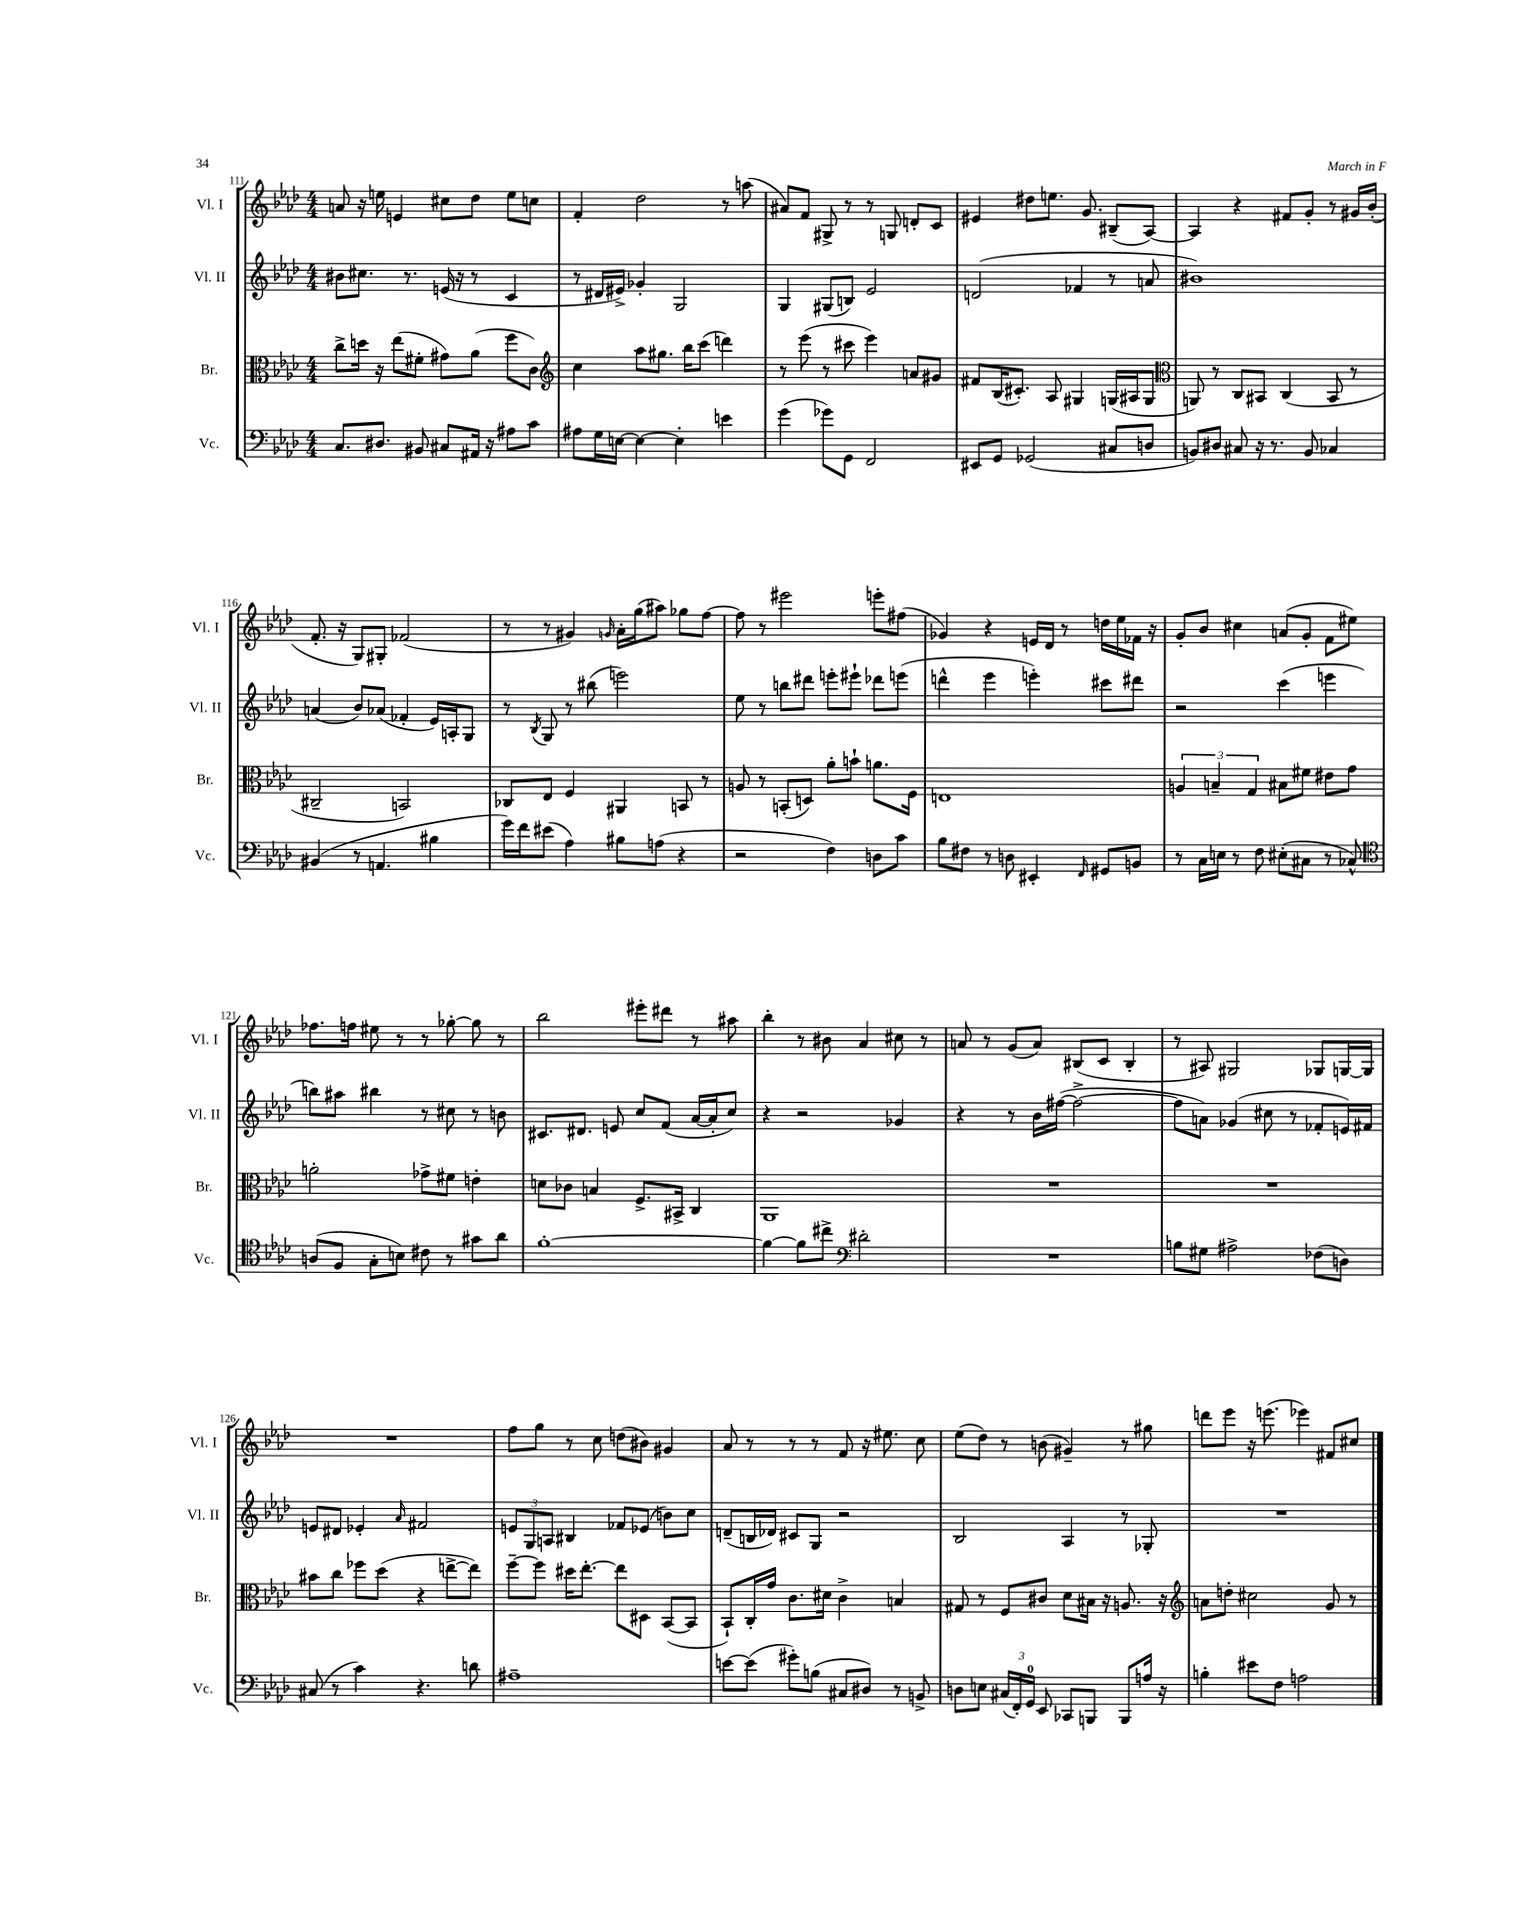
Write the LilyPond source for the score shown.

<<
\new StaffGroup <<
\new Staff = "s0" \with { instrumentName = "Vl. I" shortInstrumentName = "Vl. I" } {
    \clef treble \key aes \major \numericTimeSignature \time 4/4
    \autoBeamOff a'8 r16 e''16 e'4 cis''8[ des''8] e''8[ c''8] |
    f'4-. des''2 r8 a''8( |
    ais'8[) f'8] gis8-> r8 r8 g8 d'8[-. c'8] |
    eis'4 dis''8[ e''8.] g'8. bis8[--( aes8]~) |
    aes4 r4 fis'8[ g'8]-. r8 gis'16[ bes'16]-.( |
    f'8.-. r16 g8[) gis8]-. fes'2( |
    r8 r8 gis'4) \grace { g'16 } aes'16[-. g''16( ais''8]) ges''8[ f''8]~ |
    f''8 r8 eis'''2 e'''8[-. fis''8]( |
    ges'4) r4 e'16[ des'16] r8 d''16[ ees''16 fes'16] r16 |
    g'8[-. bes'8] cis''4 a'8[( g'8]-. f'8[ eis''8]) |
    fes''8.[ f''16] eis''8 r8 r8 ges''8~-. ges''8 r8 |
    bes''2 eis'''8[-. dis'''8] r8 ais''8 |
    bes''4-. r8 bis'8 aes'4 cis''8 r8 |
    a'8 r8 g'8[( a'8]) bis8[( c'8] bis4-. |
    r8 ais8) gis2 ges8[ g16~ g16] |
    R1 |
    f''8[ g''8] r8 c''8 d''8[( bis'8]) gis'4 |
    aes'8 r8 r8 r8 f'8 r16 eis''8. c''8 |
    ees''8[( des''8]) r8 b'8( gis'4--) r8 gis''8 |
    d'''8[ ees'''8] r16 e'''8.( ees'''4) fis'8[ cis''8] \bar "|." |
}
\new Staff = "s1" \with { instrumentName = "Vl. II" shortInstrumentName = "Vl. II" } {
    \clef treble \key aes \major \numericTimeSignature \time 4/4
    \autoBeamOff bis'8[ cis''8.] r8. e'16( r16 r8 c'4 |
    r8 dis'16[ eis'16]->) ges'4-. g2 |
    g4 gis8[( b8]) ees'2 |
    d'2( fes'4 r8 a'8 |
    bis'1) |
    a'4( bes'8[) aes'8]( fes'4-. ees'16[) a16-. g8] |
    r8 \acciaccatura { bes8 } g8 r8 bis''8( e'''2) |
    ees''8 r8 b''8[ dis'''8] e'''8[-. eis'''8]-! des'''8[ e'''8]( |
    d'''4-^ ees'''4 e'''4-.) cis'''8[ dis'''8] |
    r2 c'''4( e'''4 |
    b''8[) ais''8] bis''4 r8 cis''8 r8 b'8 |
    cis'8.[ dis'8.] e'8 c''8[ f'8]( aes'16[~ aes'16-. c''8]) |
    r4 r2 ges'4 |
    r4 r8 bes'16[ fis''16]~( fis''2~-> |
    fis''8[ a'8]) ges'4( cis''8 r8 fes'8[-. e'16) fis'16] |
    e'8[ dis'8] ees'4-. \grace { aes'16 } fis'2 |
    \tuplet 3/2 { e'8[ g8 a8] } bis4 fes'8[ ees'8]( b'8[) c''8] |
    d'8[--( b16 des'16]) cis'8[ g8] r2 |
    bes2 aes4 r8 ges8-. |
    R1 \bar "|." |
}
\new Staff = "s2" \with { instrumentName = "Br." shortInstrumentName = "Br." } {
    \clef alto \key aes \major \numericTimeSignature \time 4/4
    \autoBeamOff c''8[-> d''16] r16 ees''8[( fis'8]-. gis'8[) aes'8]( f''8[ c'8]) |
    \clef treble c''4 aes''8[ gis''8.] bes''16[ c'''8]( d'''4) |
    r8 ees'''8( r8 cis'''8 ees'''4) a'8[ gis'8] |
    fis'8[ bes16( cis'8.]-.) aes8 gis4 g16[( ais16 g8] |
    \clef alto a,8) r8 c8[ bis,8] c4( bis,8 r8 |
    cis2-- b,2) |
    ces8[ ees8] f4 ais,4 b,8 r8 |
    a8 r8 b,8[-.( d8]) aes'8[-. b'8]-! a'8.[ f16] |
    e1 |
    \tuplet 3/2 { a4 b4-- g4 } bis8[ fis'8] eis'8[ g'8] |
    a'2-. ges'8[-> fis'8] e'4-. |
    d'8[ ces'8] b4 f8.[-> bis,16]-> c4 |
    aes,1 |
    R1 |
    R1 |
    bis'8[ c''8] fes''8[ des''8]( r4 e''8[~-> e''8]) |
    f''8[~-- f''8] dis''16[ ees''8.]~-. ees''8[ dis8] bes,8[~( bes,8] |
    bes,8[-!) c16-. g'16] c'8.[ dis'16] c'4-> b4 |
    gis8 r8 f8[ cis'8] des'8[ bis16] r16 a8. r16 |
    \clef treble a'8[ d''8]-. cis''2 g'8 r8 \bar "|." |
}
\new Staff = "s3" \with { instrumentName = "Vc." shortInstrumentName = "Vc." } {
    \clef bass \key aes \major \numericTimeSignature \time 4/4
    \autoBeamOff c8.[ dis8.] bis,8 cis8[ ais,16] r16 ais8[ c'8] |
    ais8[ g16 e16]~ e4~ e4-. e'4 |
    g'4( ges'8[) g,8] f,2 |
    eis,8[ g,8] ges,2( cis8[ d8] |
    b,8[) dis8] cis8 r16 r8. b,8 ces4 |
    bis,4( r8 a,4. bis4 |
    g'16[) f'16 eis'8]( aes4) bis8[ a8]( r4 |
    r2 f4) d8[ c'8] |
    bes8[ fis8] r8 d8 eis,4-. \grace { f,16 } gis,8[ b,8] |
    r8 c16[ e16] r8 f8 eis8[-.( cis8] r8 ces8-^) |
    \clef tenor a8[( f8] g8[-. b8]) cis'8 r8 gis'8[ aes'8] |
    f'1~-. |
    f'4~ f'8[ cis''8]-> \clef bass dis'2-. |
    R1 |
    b8[ gis8] ais2-> fes8[( d8]) |
    cis8( r8 c'4) r4. d'8 |
    ais1-- |
    e'8[~ e'8]( gis'8[-.) b8]( cis8[ dis8]) r8 b,8-> |
    d8[ e8] \tuplet 3/2 { cis16[( f,16-.) g,16]-0 } ees,8 ces,8[ b,,8] b,,8[ a16] r16 |
    b4-. eis'8[ f8] a2 \bar "|." |
}
>>
>>
\layout { \context { \Score currentBarNumber = #111 } }
